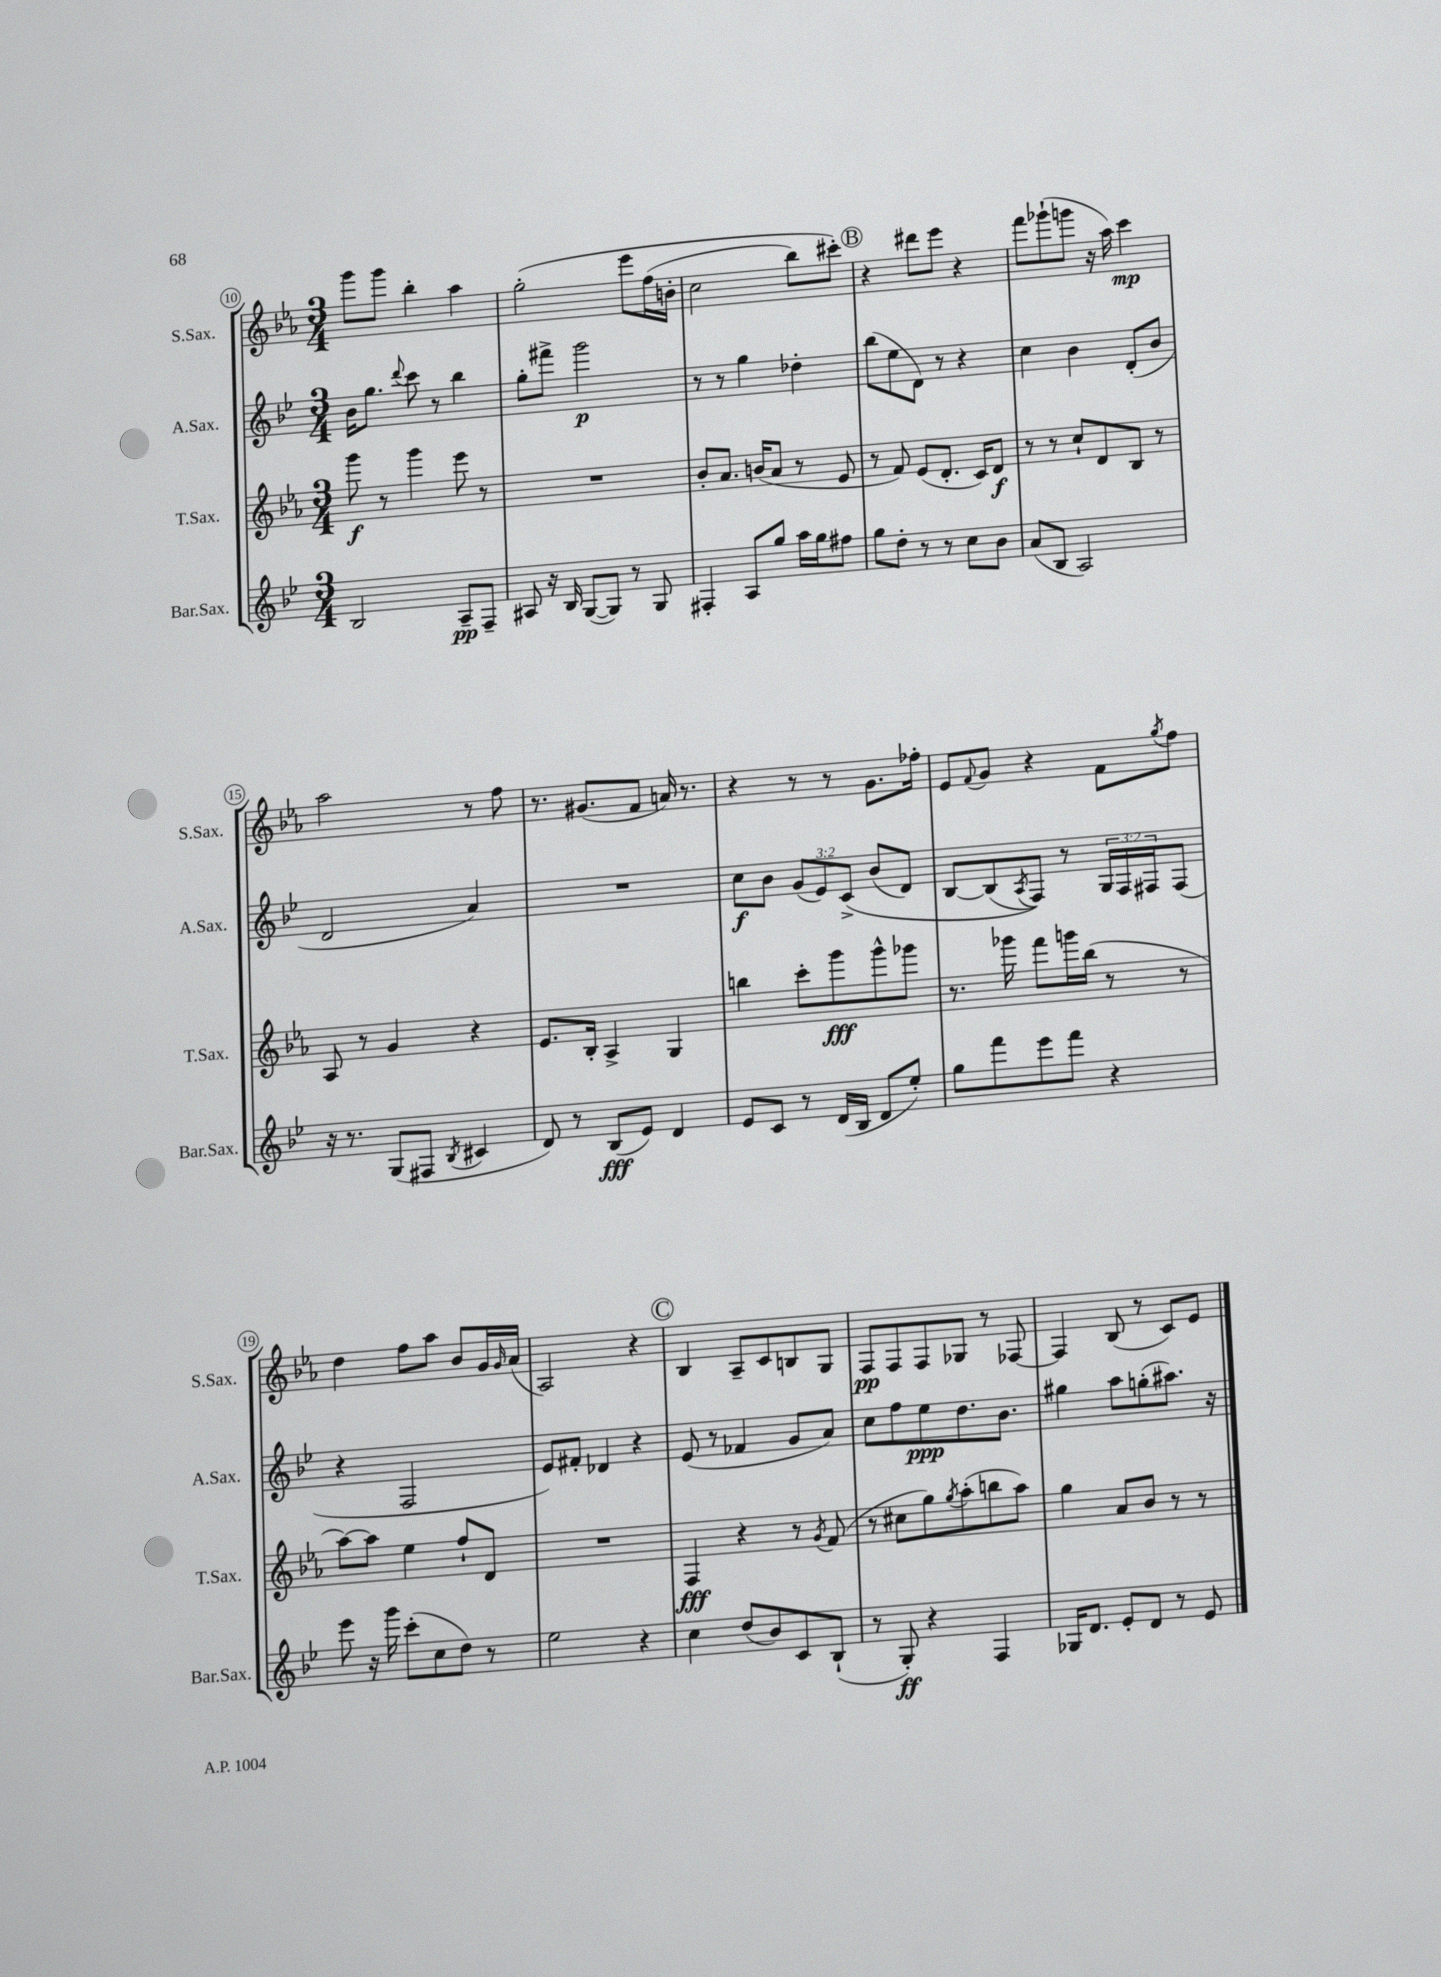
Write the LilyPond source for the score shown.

<<
\new StaffGroup <<
\new Staff = "s0" \with { instrumentName = "S.Sax." shortInstrumentName = "S.Sax." } {
    \clef treble \key ees \major \numericTimeSignature \time 3/4
    g'''8 g'''8 bes''4-. aes''4 |
    g''2-.\( ees'''8 f''16( b'16-. |
    c''2 bes''8) cis'''8-.\) |
    \mark \markup { \circle "B" } r4 dis'''8 ees'''8 r4 |
    f'''8 ges'''8-!( g'''8 r16 aes''16) c'''4\mp |
    aes''2 r8 f''8 |
    r8. gis'8.( f'8 a'16) r8. |
    r4 r8 r8 g'8. fes''16-. |
    ees'8 \appoggiatura { f'8 } g'8 r4 f'8 \acciaccatura { g''8 } f''8 |
    d''4 f''8 aes''8 bes'8 g'16 \grace { g'16 } aes'16( |
    aes2) r4 |
    \mark \markup { \circle "C" } bes4 aes8-- c'8 b8 g8 |
    f8\pp f8 f8 ges8 r8 fes8~ |
    fes4 bes8( r8 c'8) ees'8 \bar "|." |
}
\new Staff = "s1" \with { instrumentName = "A.Sax." shortInstrumentName = "A.Sax." } {
    \clef treble \key bes \major \numericTimeSignature \time 3/4 \override Staff.TupletNumber.text = #tuplet-number::calc-fraction-text
    bes'16 g''8. \appoggiatura { d'''8 } c'''8 r8 bes''4 |
    g''8-. fis'''8-> g'''2\p |
    r8 r8 g''4 des''4-. |
    \mark \markup { \circle "B" } bes''8( ees''8 d'8) r8 r4 |
    c''4 bes'4 d'8-.( bes'8 |
    d'2 a'4) |
    R2. |
    c''8\f bes'8 \tuplet 3/2 { g'8( ees'8) c'8->\( } bes'8( d'8) |
    bes8~ bes8( \acciaccatura { a8 } f8)\) r8 \tuplet 3/2 { g16 f16 fis16 } fis8( |
    r4 f2 |
    ees'8) fis'8-. des'4 r4 |
    \mark \markup { \circle "C" } ees'8( r8 fes'4 g'8 a'8) |
    c''8 f''8 ees''8\ppp d''8. bes'8. |
    gis''4 a''8 g''8-.( ais''8.) r16 \bar "|." |
}
\new Staff = "s2" \with { instrumentName = "T.Sax." shortInstrumentName = "T.Sax." } {
    \clef treble \key ees \major \numericTimeSignature \time 3/4
    g'''8\f r8 g'''4 ees'''8 r8 |
    R2. |
    bes'8-. aes'8. b'16( aes'8 r8 ees'8 |
    \mark \markup { \circle "B" } r8 f'8) ees'8( d'8.-. c'16) d'8\f |
    r8 r8 c''8-! d'8 bes8 r8 |
    aes8 r8 g'4 r4 |
    ees'8. bes16-. aes4-> g4 |
    b''4 c'''8-. g'''8\fff g'''8-^ ges'''8 |
    r8. ges'''16 f'''8 g'''16 bes''16( r8 r8 |
    aes''8~) aes''8 ees''4 f''8-! d'8 |
    R2. |
    \mark \markup { \circle "C" } f4\fff r4 r8 \acciaccatura { g'8 } f'8( |
    r8 cis''8 g''8) \acciaccatura { g''8 } aes''8-.( b''8 aes''8) |
    g''4 aes'8 bes'8 r8 r8 \bar "|." |
}
\new Staff = "s3" \with { instrumentName = "Bar.Sax." shortInstrumentName = "Bar.Sax." } {
    \clef treble \key bes \major \numericTimeSignature \time 3/4
    bes2 a8--\pp f8-- |
    ais8 r16 bes16 g8~( g8) r8 g8 |
    fis4-. a8 g''8 a''16 g''16 fis''8 |
    \mark \markup { \circle "B" } g''8 d''8-. r8 r8 c''8 bes'8 |
    a'8( bes8 a2) |
    r16 r8. g8( fis8 \acciaccatura { bes8 } cis'4 |
    d'8) r8 bes8\fff( ees'8) d'4 |
    ees'8 c'8 r8 d'16( bes16 d'8 ees''8-.) |
    g''8 f'''8 ees'''8 f'''8 r4 |
    ees'''8 r16 g'''16 c'''8-.( c''8 d''8) r8 |
    ees''2 r4 |
    \mark \markup { \circle "C" } c''4 d''8( bes'8) c'8 bes8-!( |
    r8 g8-.\ff) r4 f4 |
    ges16 d'8. ees'8-. d'8 r8 ees'8 \bar "|." |
}
>>
>>
\layout { \context { \Score currentBarNumber = #10 \override BarNumber.stencil = #(make-stencil-circler 0.1 0.3 ly:text-interface::print) } }
